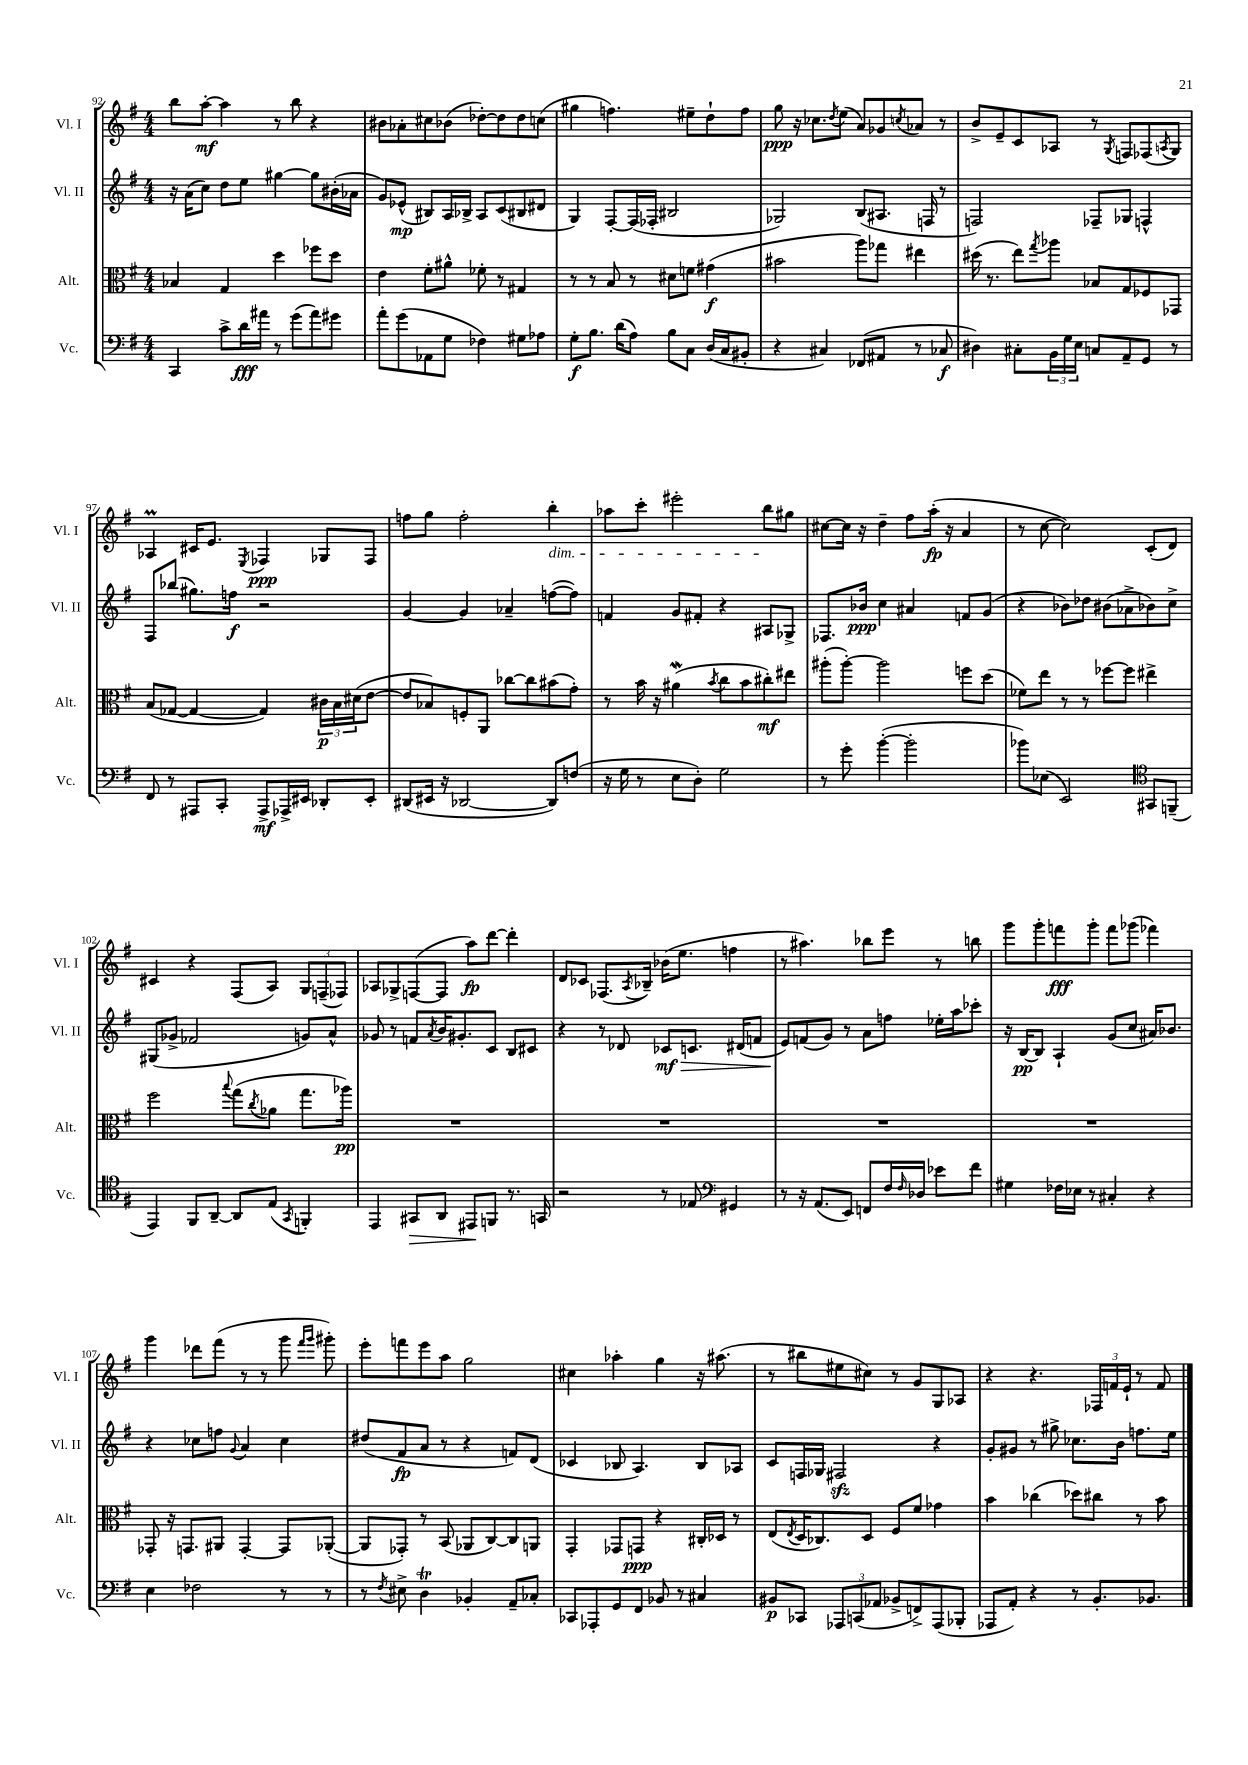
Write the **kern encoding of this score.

**kern	**kern	**kern	**kern
*staff4	*staff3	*staff2	*staff1
*clefF4	*clefC3	*clefG2	*clefG2
*k[f#]	*k[f#]	*k[f#]	*k[f#]
*M4/4	*M4/4	*M4/4	*M4/4
4CC/	4B-/	16r	8bb\L
.	.	(16a\LK	.
.	.	8cc\J)	[8aa'\J
8c^\L	4G/	8dd\L	4aa\]
16d\L	.	8ee\J	.
16a#\JJ	.	.	.
8r	4dd\	[4gg#\	8r
(8g\L	.	.	8bb\
8a#\)	8ff-\L	8gg#\]L	4r
8g#\J	8dd\J	(16b#'\L	.
.	.	16a-\JJ	.
=	=	=	=
8a'\L	4e\	8g/L)	8b#\L
(8g\	.	(8e-^^/J	8a-'\
8AA-\	8f#'\L	8B#/L)	8cc#\
8G\J	8a#^^\J	16A/L	(8b-\J
.	.	16B-^/JJ	.
4F-\)	8f-'\	8A/L	[8dd-'\L)
.	8r	(8c/	8dd-\]
8G#\L	4G#/	8B#/	8dd-\
8A-\J	.	8d#/J	(8cc\J
=	=	=	=
8G'\L	8r	4G/)	4gg#\
8.B\J	8r	.	.
.	8B/	[8F#'/L	4.ff\)
(16d\LK	.	.	.
8A\J)	8r	(16F#/]L	.
.	.	16F-'/JJ	.
8B\L	8d#\L	2B#/	.
8C\J	8f\J	.	8ee#~\L
(16D/LL	(4g#\	.	8dd`\
16C/J	.	.	.
8BB#'/J	.	.	8ff\J
=	=	=	=
4r	2b#\	2G-/)	8gg\
.	.	.	16r
.	.	.	8.cc-\L
4C#/)	.	.	.
.	.	.	8qdd/
.	.	.	(8ee\J
(8FF-/L	8aa\L)	(8B/L	8a/L)
8AA#/J	8gg-\J	8.A#/J	8g-/
.	.	.	8qcc/
8r	4ee#\	.	8a-/J
.	.	16F/	.
8C-/	.	8r	8r
=	=	=	=
4D#\)	(16dd#\	2F/)	8b^/L
.	8.r	.	.
.	.	.	8e~/
8C#'\L	8ee\L)	.	8c/
.	8qgg/	.	.
24BB\L	8aa-\J	.	8A-/J
24G\	.	.	.
24E\JJ	.	.	.
8C/L	8B-/L	8F-~/L	8r
.	.	.	8qG/
8AA~/	8G/	8G-/J	8F/L
8GG/J	8F-/	4F^^/	(8F-/
.	.	.	8qA/
8r	8GG-/J	.	8G/J)
=	=	=	=
8FF#/	(8B/L	8F#/L	4A-/
8r	[8G-/J	(8bb-/J	.
8AAA#/L	4G-/_	8.gg#\L)	16c#/LK
.	.	.	8.e/J
8CC'/J	.	.	.
.	.	16ff\Jk	.
.	.	.	8qE/
8AAA#^/L	4G-/])	2r	4F-/
16AAA-^/L	.	.	.
16EE#/JJ	.	.	.
8DD-'/L	24c#\LL	.	8G-/L
.	24B\	.	.
.	(24d#\J	.	.
8EE#'/J	[8e\J	.	8F-/J
=	=	=	=
(8DD#/L	8e/]L	[4g/	8ff\L
16EE#/Jk	8B-/)	.	8gg\J
16r	.	.	.
[2DD-/	8F'/	4g/]	2ff'\
.	8AA/J	.	.
.	[8cc-\L	4a-~/	.
.	8cc-\]	.	.
8DD-/]L)	(8b#\	([8ff\L	4bb'\
(8F/J	8g'\J)	8ff\]J)	.
=	=	=	=
16r	8r	4f/	8aa-\L
16G\	.	.	.
8r	16b\	.	8ccc'\J
.	16r	.	.
8E\L	(4a#\	8g/L	2eee#'\
8D'\J)	.	8f#'/J	.
.	8qb/	.	.
2G\	8cc\L	4r	.
.	8b\	.	.
.	8cc#'\)	8A#/L	8bb\L
.	8ee#\J	8G-^/J	8gg#\J
=	=	=	=
8r	(8aa#'\L	8.F-/L	[8cc#\L
8g'\	[8aa#'\J)	.	16cc#\]Jk
.	.	16b-/Jk	16r
([4b'\	2aa#\]	4cc\	4dd~\
2b'\]	.	4a#/	8ff#\L
.	.	.	(16aa'\Jk
.	.	.	16r
.	8ff\L	8f/L	4a/
.	(8dd\J	(8g/J	.
=	=	=	=
8b-\L)	8f-\L)	4r	8r
(8E-\J	8ee\J	.	[8cc\
2EE/)	8r	8b-\L)	2cc\])
.	8r	8dd-\J	.
.	[8ff-\L	(8b#\L	.
.	8ff-\]J	8a-^\	.
*clefC4	*	*	*
8GG#/L	4ee#^\	8b-\)	(8c'/L
(8FF~/J	.	8cc^\J	8d/J)
=	=	=	=
4EE/)	2ff#\	(8G#/L	4c#/
.	.	8g-^/J	.
8FF#/L	.	2f-/	4r
[8AA~/J	.	.	.
.	8qqbb/	.	.
8AA/]L	(8gg\L	.	(8F#/L
.	8qcc/	.	.
(8E/J	8a-\J	.	8A/J)
8qGG/	.	.	.
4FF'/)	8.gg\L	8g/L)	12G/L
.	.	.	(12F~/
.	.	8a^^/J	.
.	.	.	12F-/J)
.	16aa-\Jk)	.	.
=	=	=	=
4EE/	1r	8g-/	8A-/L
.	.	8r	8G-^/
8GG#/L	.	8f/L	([8F/
.	.	8qa/	.
8AA/J	.	16b/K	8F/]J
.	.	8.g#'/	.
8EE#/L	.	.	8aa\L)
8FF/J	.	8c/J	[8ddd\J
8.r	.	8B/L	4ddd'\]
.	.	8c#/J	.
16GG/	.	.	.
=	=	=	=
2r	1r	4r	8d/L
.	.	.	8c-/J
.	.	8r	(8.F-/L
.	.	8d-/	.
.	.	.	8qA/
.	.	.	16B-~/Jk)
8r	.	8c-/L	(16b-\LK
.	.	.	8.ee\J
8E-/	.	8.c/J	.
*clefF4	*	*	*
4GG#/	.	.	4ff\
.	.	(16d#/LK	.
.	.	8f/J	.
=	=	=	=
8r	1r	8e/L)	8r
16r	.	(8f/	4.aa#\)
(8.AA/L	.	.	.
.	.	8g/J)	.
8EE/J)	.	8r	.
8FF/L	.	8a\L	8bb-\L
16F#/L	.	8ff\J	8eee\J
16qqF#/	.	.	.
16D-/JJ	.	.	.
8e-\L	.	16ee-'\LL	8r
.	.	16aa\J	.
8f#\J	.	8ccc-'\J	8bb\
=	=	=	=
4G#\	1r	16r	8ggg\L
.	.	[16B/LK	.
.	.	8B/]J	8ggg'\
16F-\LL	.	4A`/	8fff\
16E-\JJ	.	.	.
8r	.	.	8ggg'\J
4C#'/	.	(8g/L	8fff\L
.	.	8cc/J	(8ggg-\J
4r	.	16a#/LK)	4fff-\)
.	.	8.b-/J	.
=	=	=	=
4E\	8GG-'/	4r	4ggg\
.	16r	.	.
.	8.GG/L	.	.
2F-\	.	8cc-\L	8ddd-\L
.	8AA#/J	8ff\J	(8fff#\J
.	.	8qqg/	.
.	[4GG'/	4a/	8r
.	.	.	8r
8r	8GG/]L	4cc-\	8ggg\
.	.	.	16qqfff#/LL
.	.	.	16qqggg/JJ
8r	([8AA-'/J	.	8ggg#'\)
=	=	=	=
8r	8AA-/]L	(8dd#/L	8eee'\L
8qF#/	.	.	.
8E#^\	8GG-'/J)	8f#/	8fff\
4D\	8r	8a/J	8eee\
.	(8BB/	8r	8aa\J
4BB-'/	8AA-/L	4r	2gg\
.	[8C/)	.	.
8AA~/L	8C/]	8f/L)	.
8C-'/J	8AA/J	(8d/J	.
=	=	=	=
8CC-/L	4GG'/	4c-/	4cc#\
8AAA-'/	.	.	.
8GG/	8GG-/L	8B-/	4aa-'\
8FF#/J	8GG/J	4.A/)	.
8BB-/	4r	.	4gg\
8r	.	.	.
4C#/	16C#'/LL	8B-/L	16r
.	16D-/JJ	.	(8.aa#\
.	8r	8A-/J	.
=	=	=	=
8BB#/L	(8E/L	8c/L	8r
.	8qE/	.	.
8CC-/J	16D/K	16F/L	8bb#\L
.	8.C-/)	16G-/JJ	.
12AAA-/L	.	2F#/	8ee#\
(12CC/	.	.	.
.	8D/J	.	8cc#\J)
12AA-/J	.	.	.
8BB-^/L	8F#/L	.	8r
8FF^/)	8f#/J	.	8g/L
(8AAA-/	4g-\	4r	8G/
8BBB-'/J	.	.	8A-/J
=	=	=	=
8AAA-/L	4b\	8g'/L	4r
8AA'/J)	.	8g#/J	.
4r	(4cc-\	8r	4.r
.	.	8gg#^\	.
8r	8dd-\L)	8.cc-\L	.
8.BB'/L	8cc#\J	.	24F-/LL
.	.	.	24f/
.	.	16b\Jk	.
.	.	.	24e`/JJ
.	8r	8.ff\L	8r
8.BB-/J	.	.	.
.	8b\	.	8f/
.	.	16ee\Jk	.
==	==	==	==
*-	*-	*-	*-
